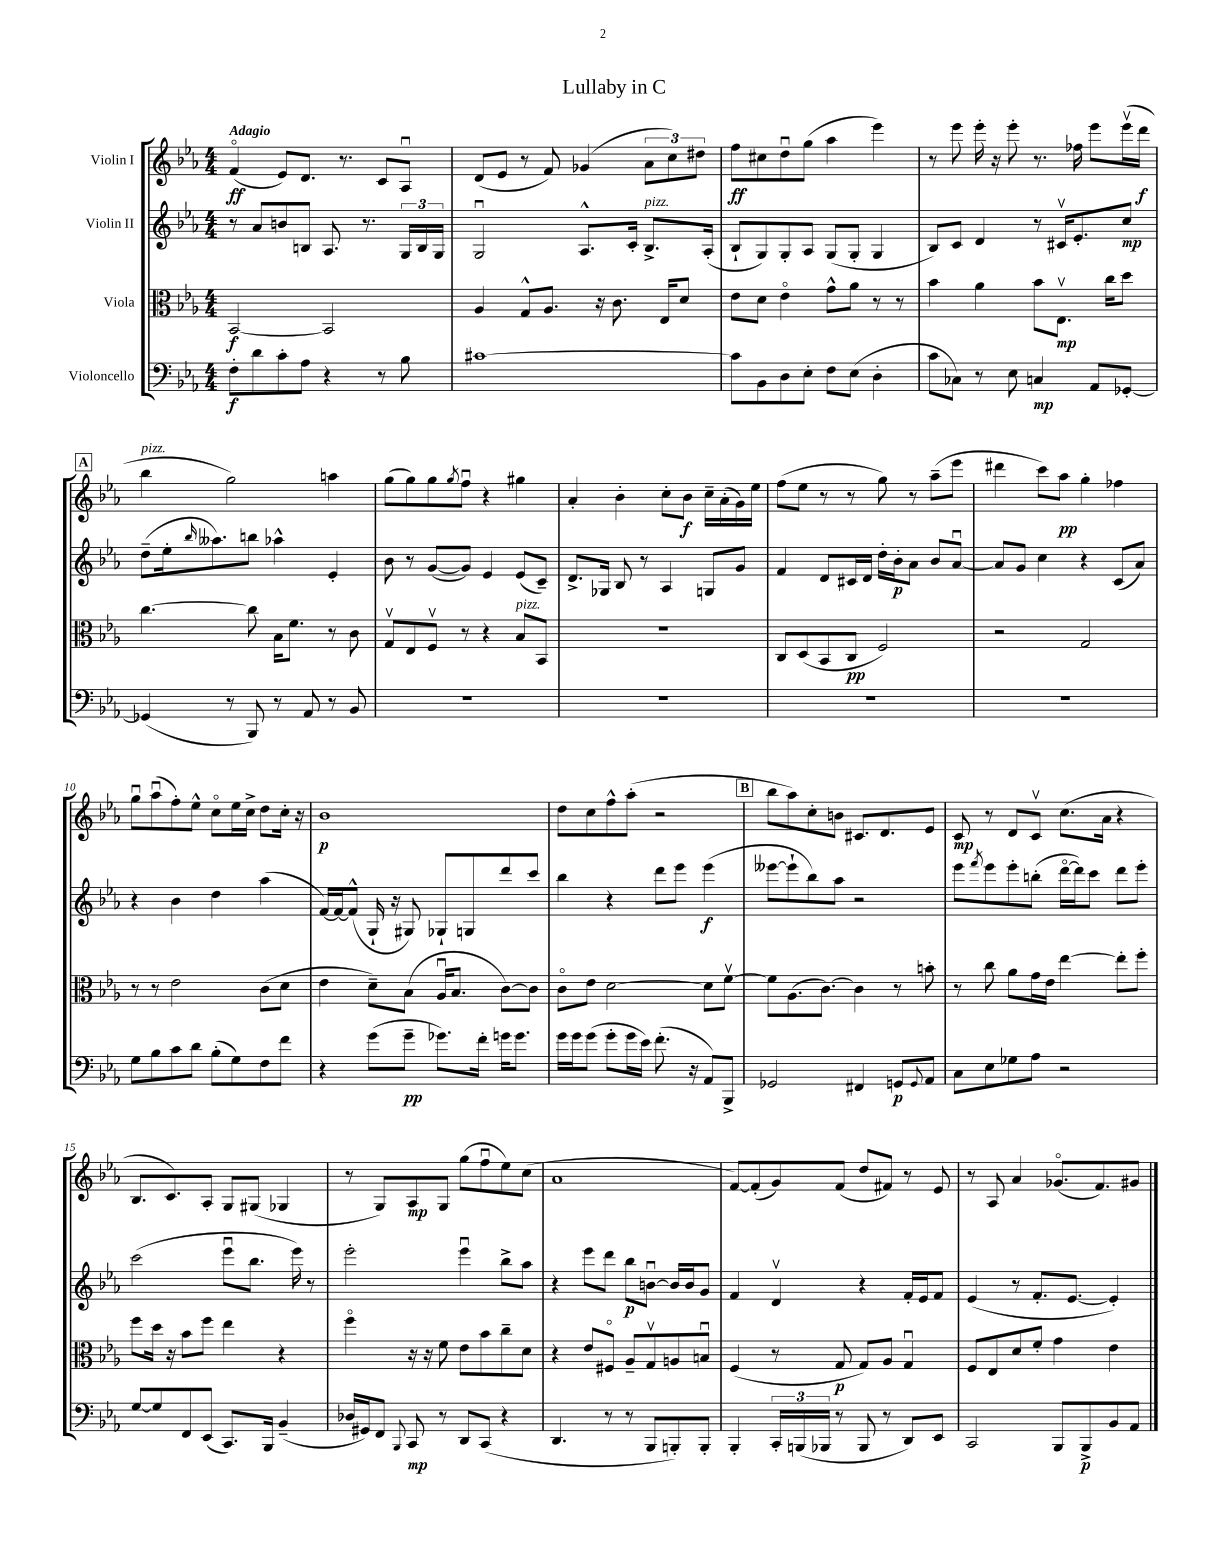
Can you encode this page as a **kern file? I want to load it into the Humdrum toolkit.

**kern	**kern	**kern	**kern
*staff4	*staff3	*staff2	*staff1
*clefF4	*clefC3	*clefG2	*clefG2
*k[b-e-a-]	*k[b-e-a-]	*k[b-e-a-]	*k[b-e-a-]
*M4/4	*M4/4	*M4/4	*M4/4
8F'\L	[2BB-/	8r	(4fo/
8d\	.	8a-/L	.
8c'\	.	8b/	8e-/L)
8A-\J	.	8B/J	8.d/J
4r	2BB-/]	8.A-/	.
.	.	.	8.r
.	.	8.r	.
8r	.	.	8c/L
8B-\	.	24G/LL	8A-u/J
.	.	24B/	.
.	.	24G/JJ	.
=	=	=	=
[1c#	4A-/	2Gu/	(8d/L
.	.	.	8e-/J
.	8G^^/L	.	8r
.	8.A-/J	.	8f/)
.	.	8.A-^^/L	(4g-/
.	16r	.	.
.	8.c\	.	.
.	.	16c'/Jk	.
.	.	8.B-^/L	12a-\L
.	16E-/LK	.	.
.	.	.	12cc\)
.	8d/J	.	.
.	.	.	12dd#\J
.	.	(16A-'/Jk	.
=	=	=	=
8c#\]L	8e-\L	8B-`/L	8ff\L
8BB-\	8d\J	8G/)	8cc#\
8D\	4e-o\	8G'/	8ddu\
8E-'\J	.	8A-/J	(8gg\J
8F\L	8g^^\L	(8G/L	4aa-\
(8E-\J	8a-\J	8G'/J	.
4D'\	8r	4G/	4eee-\)
.	8r	.	.
=	=	=	=
8c\L	4b-\	8B-/L)	8r
8C-\J)	.	8c/J	8eee-\
8r	4a-\	4d/	16eee-'\
.	.	.	16r
8E-\	.	.	8eee-'\
4C/	8b-\L	8r	8.r
.	8.E-v\J	16c#v/LK	.
.	.	8.e-'/	16ff-\
8AA-/L	.	.	8eee-\L
.	16cc\LK	.	.
[8GG-'/J	8dd\J	8cc/J	(16eee-v\L
.	.	.	16ddd\JJ
=	=	=	=
(4GG-/]	[4.cc\	(8dd~\L	4bb-\
.	.	16ee-'\k	.
.	.	16qqbb-/	.
.	.	8.aa--\)	.
8r	.	.	2gg\)
8BBB-/)	8cc\]	8bb\J	.
8r	16B-\LK	4aa-^^\	.
.	8.f\J	.	.
8AA-/	.	.	.
8r	8r	4e-'/	4aa\
8BB-/	8c\	.	.
=	=	=	=
1r	8Gv/L	8b-\	(8gg\L
.	8E-/	8r	8gg\)
.	8Fv/J	([8g/L	8gg\
.	.	.	8qgg/
.	8r	8g/]J)	8ffu\J
.	4r	4e-/	4r
.	8B-/L	(8e-/L	4gg#\
.	8BB-/J	8c~/J)	.
=	=	=	=
1r	1r	8.d^/L	4a-'/
.	.	16G-/Jk	.
.	.	8B-/	4b-'\
.	.	8r	.
.	.	4A-/	8cc'\L
.	.	.	8b-\J
.	.	8G/L	16cc~\LL
.	.	.	(16a-'\
.	.	8g/J	16g\)
.	.	.	16ee-\JJ
=	=	=	=
1r	8C/L	4f/	(8ff\L
.	(8D/	.	8ee-\J
.	8BB-/	8d/L	8r
.	8C/J	16c#/L	8r
.	.	16d/JJ	.
.	2F/)	16dd'\LL	8gg\)
.	.	16b-'\J	.
.	.	8a-\J	8r
.	.	8b-/L	(8aa-~\L
.	.	[8a-u/J	8eee-\J
=	=	=	=
1r	2r	8a-/]L	4ddd#\
.	.	8g/J	.
.	.	4cc\	8ccc\L)
.	.	.	8aa-\J
.	2G/	4r	4gg'\
.	.	(8c/L	4ff-\
.	.	8a-/J)	.
=	=	=	=
8G\L	8r	4r	8ggu\L
8B-\	8r	.	(8aa-u\
8c\	2e-\	4b-\	8ff'\)
8d\J	.	.	8ee-^^\J
(8B-'\L	.	4dd\	8cco\L
8G\)	.	.	16ee-\L
.	.	.	16cc^\JJ
8F\	(8c\L	(4aa-\	8dd\L
8f\J	8d\J	.	16cc'\Jk
.	.	.	16r
=	=	=	=
4r	4e-\	[16f/LL)	1b-
.	.	16f/_J	.
.	.	(8f^^/]J	.
(8g\L	8d~\L)	16G`/	.
.	.	16r	.
8g~\J	(8B-\J	8G#/)	.
8.g-\L)	16A-u/LK	8G-`/L	.
.	8.B-/J	.	.
.	.	8G/	.
16f'\Jk	.	.	.
16g\LK	[8c\L)	8ddd/	.
8.g\J	.	.	.
.	8c\]J	8ccc/J	.
=	=	=	=
16g\LL	8co\L	4bb-\	8dd\L
16g\J	.	.	.
(8g\J	8e-\J	.	8cc\
8g'\L	[2d\	4r	8ff^^\
16g\L	.	.	(8aa-'\J
16e-\JJ)	.	.	.
(8.f'\	.	8ddd\L	2r
.	.	8eee-\J	.
16r	.	.	.
8AA-/L)	8d\]L	(4eee-\	.
8BBB-^/J	[8fv\J	.	.
=	=	=	=
2GG-/	8f\]L	[8eee--\L	8bb-\L
.	(8.A-\	8eee--`\]	8aa-\)
.	.	8bb-\)	8cc'\
.	[8.c\J)	.	.
.	.	8aa-\J	8b\J
4FF#/	4c\]	2r	8.c#/L
.	.	.	8.d/
8GG/L	8r	.	.
8qqGG/	.	.	.
8AA-/J	8b'\	.	8e-/J
=	=	=	=
8C\L	8r	8eee-\L	8c/
.	.	8qfff/	.
8E-\	8cc\	8eee-\	8r
8G-\	8a-\L	8eee-'\	8d/L
8A-\J	16g\L	(8bb'\J	8cv/J
.	16e-\JJ	.	.
2r	[4ee-\	[16dddo\LL	(8.cc\L
.	.	16ddd\]J)	.
.	.	8ccc\J	.
.	.	.	16a-\Jk
.	8ee-'\]L	8ddd\L	4r
.	8ff'\J	8eee-'\J	.
=	=	=	=
[8G/L	8ff\L	(2ccc\	8.B-/L
8G/]	16dd\Jk	.	.
.	16r	.	8.c/)
8FF/	8b-\L	.	.
(8EE-/J	8ff\J	.	8A-'/J
8.CC/L)	4ee-\	8eee-u\L	8G/L
.	.	8.bb-\J	(8G#/J
16BBB-/Jk	.	.	.
(4BB-~/	4r	.	4G-/
.	.	16eee-\)	.
.	.	8r	.
=	=	=	=
16D-/LL	4ffo\	2eee-'\	8r
16GG#/J)	.	.	.
8FF/J	.	.	8G/L)
8qqBBB-/	.	.	.
8CC/	16r	.	8A-/
.	16r	.	.
8r	8f\	.	8G/J
8DD/L	8e-\L	4eee-u\	(8gg\L
(8CC/J	8b-\	.	8ffu\
4r	8cc~\	8bb-^\L	8ee-\)
.	8d\J	8aa-\J	(8cc\J
=	=	=	=
4.DD/	4r	4r	1a-
.	8e-/L	8eee-\L	.
8r	8F#o/J	8ddd\J	.
8r	8A-~/L	8bb-\L	.
8BBB-/L	8Gv/	[8bu\J	.
8BBB'/)	8A/	16b/]LL	.
.	.	16b/J	.
8BBB'/J	8Bu/J	8g/J	.
=	=	=	=
4BBB-'/	(4F/	4f/	[8f/L)
.	.	.	(8f'/]
24CC'/LL	8r	4dv/	8g/)
(24BBB/	.	.	.
24BBB-/JJ	.	.	.
8r	8G/	.	(8f/J
8BBB-/	8G/L)	4r	8dd/L
8r	8A-/J	.	8f#/J)
8DD/L)	4Gu/	16f'/LL	8r
.	.	16e-/J	.
8EE-/J	.	8f/J	8e-/
=	=	=	=
2CC/	8F/L	(4e-/	8r
.	8E-/	.	8A-/
.	8d/	8r	4a-/
.	8f'/J	8.f'/L	.
8BBB-/L	4g\	.	(8.g-o/L
.	.	[8.e-/J	.
8BBB-^/	.	.	.
.	.	.	8.f/)
8BB-/	4e-\	4e-'/])	.
8AA-/J	.	.	8g#/J
==	==	==	==
*-	*-	*-	*-
